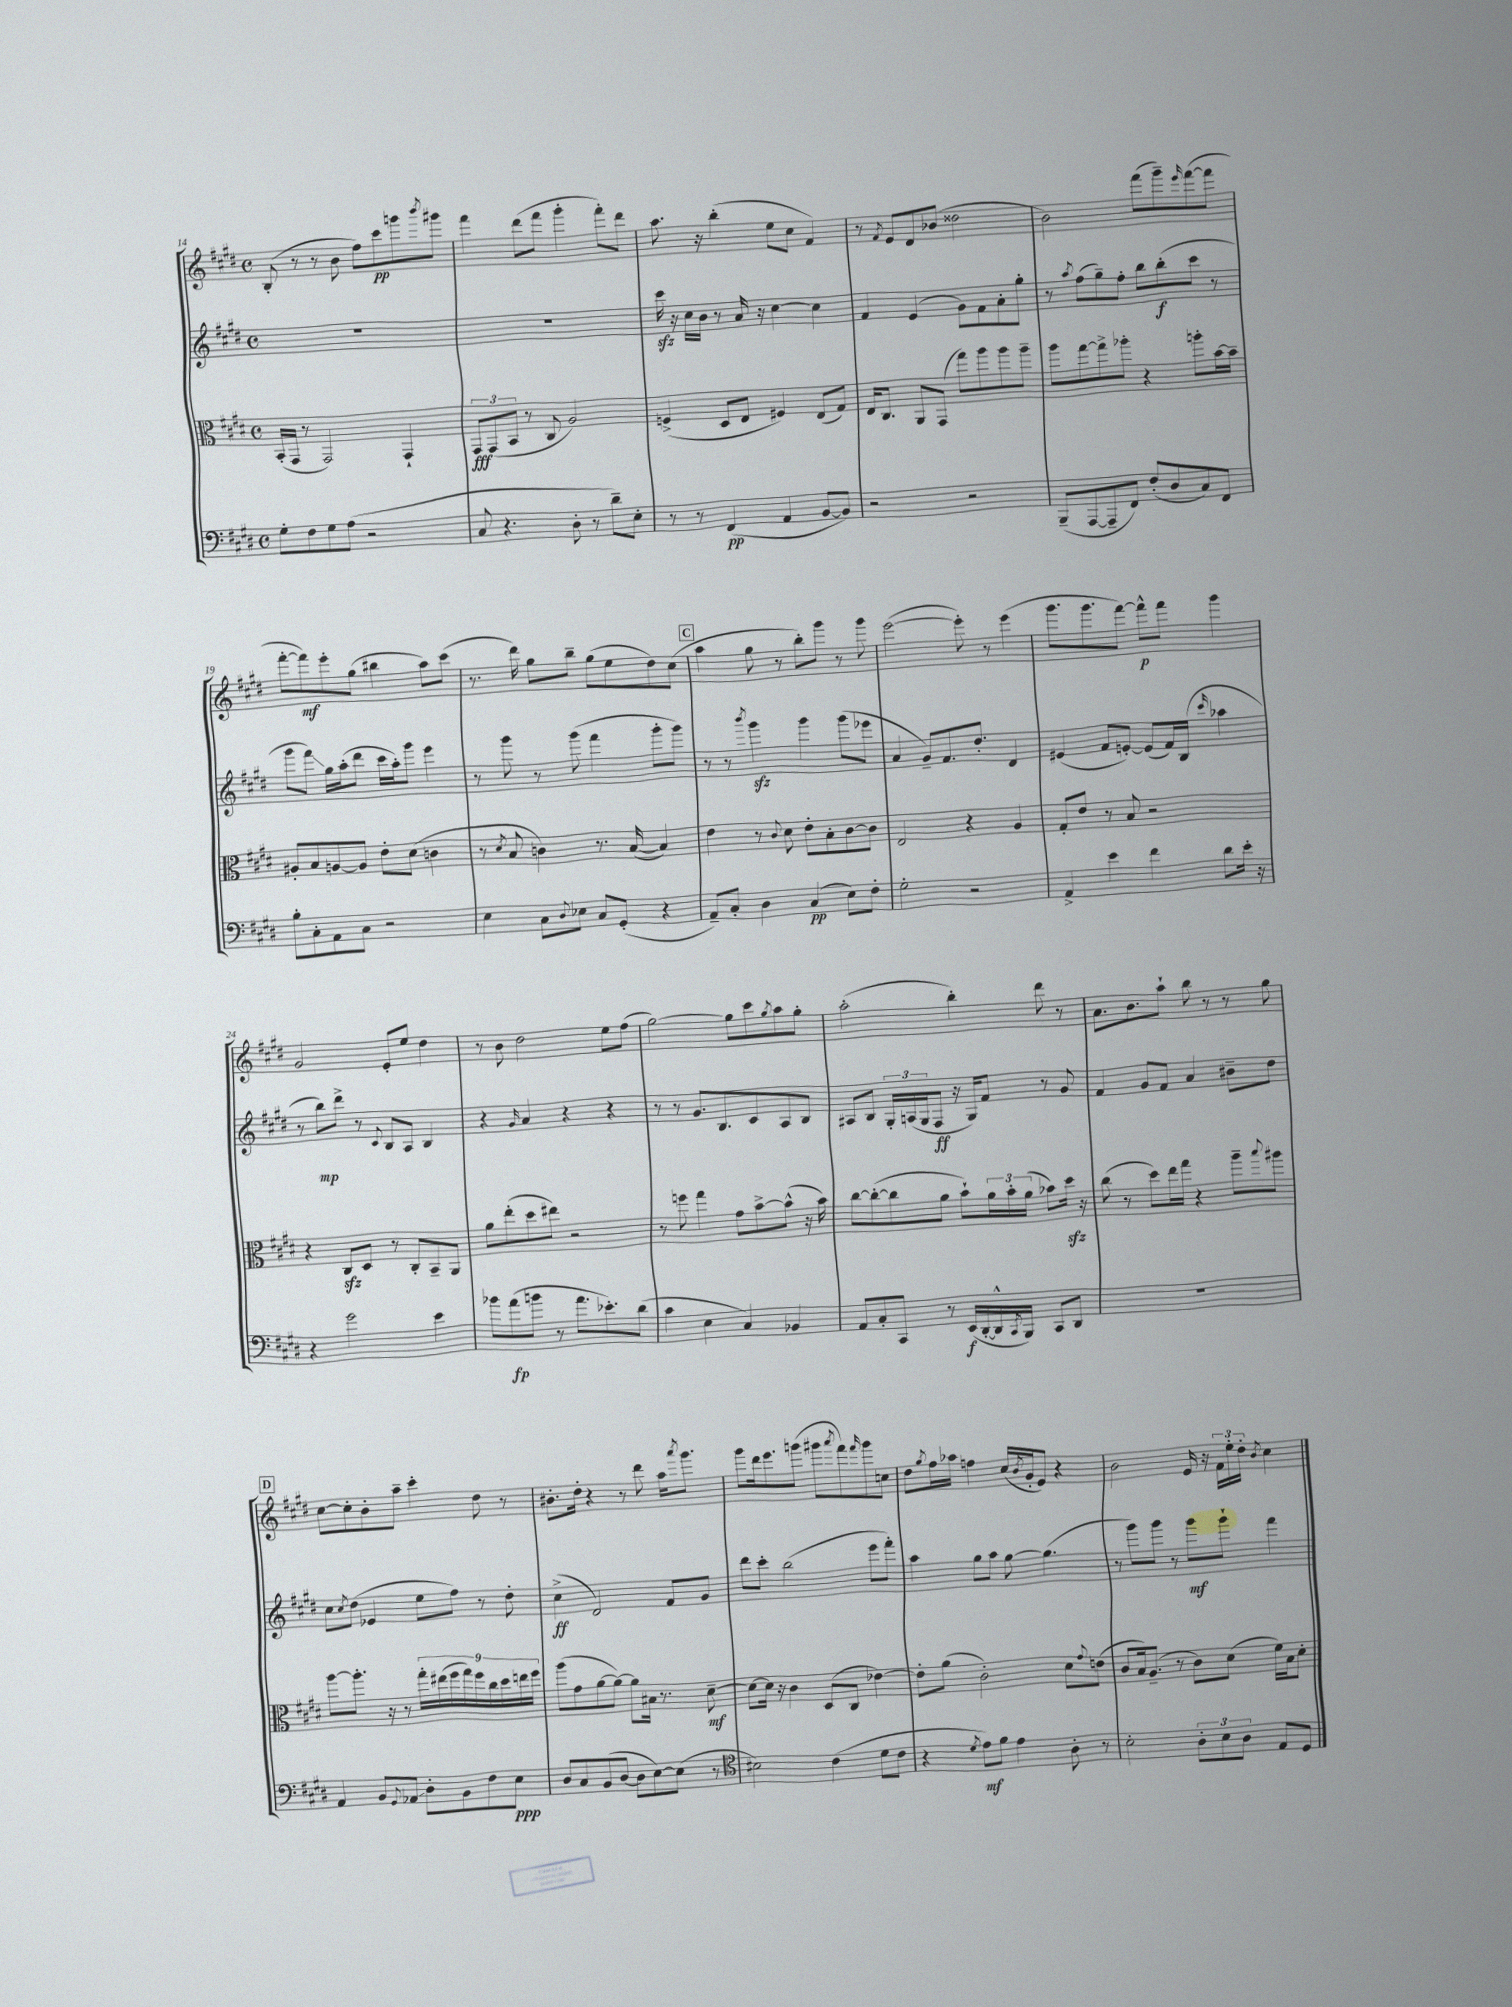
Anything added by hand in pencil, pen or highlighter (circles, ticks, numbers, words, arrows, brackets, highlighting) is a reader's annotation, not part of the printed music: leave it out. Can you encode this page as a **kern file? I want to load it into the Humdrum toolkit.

**kern	**kern	**kern	**kern
*staff4	*staff3	*staff2	*staff1
*clefF4	*clefC3	*clefG2	*clefG2
*k[f#c#g#d#]	*k[f#c#g#d#]	*k[f#c#g#d#]	*k[f#c#g#d#]
*M4/4	*M4/4	*M4/4	*M4/4
*met(c)	*met(c)	*met(c)	*met(c)
8G#'\L	(16BB'/LL	1r	(8B'/
.	16GG#/JJ	.	.
8F#\	8r	.	8r
8G#\	2GG#/)	.	8r
(8A\J	.	.	8b\
2r	.	.	8ff#\L)
.	.	.	8ccc#\
.	4GG#`/	.	8ggg\
.	.	.	8qbbb/
.	.	.	8ggg#\J
=	=	=	=
8C#/	12GG#/L	1r	4fff#\
.	(12GG#/	.	.
4.r	.	.	.
.	12BB/J	.	.
.	8r	.	(8ddd#\L
.	8C#/	.	8fff#\J
8D#'\	2A/)	.	4ggg#'\
8r	.	.	.
8d#~\L)	.	.	8fff#'\L)
8E'\J	.	.	8ddd#\J
=	=	=	=
8r	(4F^/	16ccc#\	8.aa\
.	.	16r	.
8r	.	16cc#\LL	.
.	.	16b\JJ	16r
(4FF#/	8D#/L	8r	(4bb'\
.	8E/J	16a/	.
.	.	16r	.
4AA/	4F#/)	[4cc#\	8ee\L
.	.	.	8cc#\J
[8BB/L	(8E/L	4cc#\]	4f#/)
8BB/]J)	8G#/J)	.	.
=	=	=	=
2r	16E/LK	4f#/	8r
.	8.C#/J	.	.
.	.	.	8qf#/
.	.	.	8e/L
.	8AA/L	(4e/	8d#/
.	(8GG#/J	.	(8b-/J
2r	8gg#\L)	8g#\L)	2dd##\
.	8aa\	8f#\	.
.	8aa\	8a'\	.
.	8aa~\J	8gg#'\J	.
=	=	=	=
(8BBB~/L	8aa\L	8r	2b\)
.	.	8qaa/	.
[8AAA/	[8gg#\	(8ff#\L	.
8AAA~/]	8gg#^\]	8gg#~\)	.
8FF#/J)	8aa-'\J	8ff#'\J	.
(8F#'/L	4r	8bb\L	(8fff#\L
8D#/	.	(8bb'\	8ggg#~\)
.	.	.	16qqeee/
8C#/)	8aa'\L	8ccc#\J	([8fff#\
8FF#/J	[16b\L	8r	8fff#\]J
.	16b~\]JJ	.	.
=	=	=	=
8B'\L	8A#'/L	8ggg#\L	[8fff#'\L
8C#'\	8B/	8fff#\J)	8fff#\])
8AA\	[8A/	16gg#\LL	8eee'\
.	.	(16aa'\J	.
8C#\J	8A/]J	8ddd#\J	(8gg#\J
2r	8e'\L	16ccc#\LL	4bb#\
.	.	16aa'\J)	.
.	(8d#\J	8ggg#\J	.
.	4c\	4eee\	8aa\L)
.	.	.	(8ccc#\J
=	=	=	=
4E\	8r	8r	8.r
.	8qd#/	.	.
.	8B/	8ggg#\	.
.	.	.	16ddd#\)
8C#\L	4c\)	8r	8gg#\L
8qqD#/	.	.	.
8E-\J	.	(8ggg#\	8bb~\J
8C#/L	8.r	4fff#\	(8gg#\L
(8GG#'/J	.	.	8ee\
.	([16B/	.	.
4r	4B/])	8ggg#'\L	8dd#\)
.	.	8ggg#\J)	(8cc#\J
=	=	=	=
8AA~/L)	4e\	8r	4aa\
8C#'/J	.	8r	.
.	.	8qbbb/	.
4D#\	8r	4ggg#\	8gg#\
.	8qqc#/	.	.
.	8d#\	.	8r
(4C#/	8e'\L	4ggg#\	8bb'\L)
.	8B'\	.	8ggg#\J
8E\L)	[8c#\	(8ggg#\L	8r
8F#'\J	8c#\]J	8eee-\J	8ggg#\
=	=	=	=
2G#'\	2E/	4a/	([2eee\
.	.	8g#~/L)	.
.	.	8.f#/	.
2r	4r	.	8eee'\])
.	.	8.dd#'/J	.
.	.	.	8r
.	4A/	4d#/	(4eee\
=	=	=	=
4AA^/	8G#'/L	(4e#/	8.ggg#\L
.	8e/J	.	.
.	.	.	8.ggg#\
4e\	8r	8f#/L	.
.	8B/	[8e'/J)	[8fff#\J)
4f#\	2r	(8e/]L	8fff#^^\]L
.	.	16f#/L)	8fff#\J
.	.	(16B/JJ	.
.	.	16qqccc#/	.
8d#\L	.	4aa-\	4ggg#\
16e'\Jk	.	.	.
16r	.	.	.
=	=	=	=
4r	4r	8r	2g#/
.	.	8bb\L)	.
2g#\	8C#/L	8ddd#^\J	.
.	8D#/J	8r	.
.	.	8qqc#/	.
.	8r	8B/L	8e'/L
.	8C#'/L	8A/J	8ee/J
4e\	8BB~/	4B/	4dd#\
.	8AA/J	.	.
=	=	=	=
8b-\L	8a\L	4r	8r
(8a\	(8ee'\	.	8b\
.	.	16qqg#/	.
8b\J	8dd#\	4a/	2dd#\
8r	8ee#\J)	.	.
8.a\L	2r	4r	.
8.e-'\)	.	.	.
.	.	4r	8ee\L
(8d#\J	.	.	(8ff#\J
=	=	=	=
4c#\	8r	8r	[2gg#\)
.	8ff\	8r	.
4E\	4gg#\	8.g#/L	.
.	.	8.B/	.
4C#/)	8g#\L	.	8gg#\]L
.	[8b^\	8c#/	8ccc#\
.	.	.	8qgg#/
4BB-/	(8b^^\]J	8A/	8aa\
.	16r	8B/J	8gg#'\J
.	16b\)	.	.
=	=	=	=
8AA/L	[8cc#\L	8A#/L	(2aa'\
8C#'/	(8cc#'\_	8B/J	.
8CC#/J	8cc#\]	24G#'/LL	.
.	.	(24A/	.
.	.	24G#/J	.
8r	8a\J	8F#/J	.
(16EE/LL	8b`\L)	16r	4bb'\)
[16DD#'/	.	16G#/LK)	.
16DD#^^/]	24a\L	8f#/J	.
.	24b'\	.	.
8qCC#/	.	.	.
16BBB/JJ)	.	.	.
.	(24a\JJ	.	.
8CC#/L	8b-\L)	8r	8ddd#\
8DD#/J	16dd#\Jk	8g#/	8r
.	16r	.	.
=	=	=	=
1r	(8cc#\	4f#/	8.a\L
.	8r	.	.
.	.	.	8.b\
.	8dd#\L)	8g#/L	.
.	16ee\L	8f#/J	8aa`\J
.	16gg#\JJ	.	.
.	4r	4a/	8bb\
.	.	.	8r
.	8aa~\L	8b#~\L	8r
.	8qqbb/	.	.
.	8aa#\J	8dd#\J	8gg#\
=	=	=	=
4AA/	[8aa\L	8cc#\L	[8cc#\L
.	.	8qcc#/	.
.	8.aa'\]J	(8dd#\J	8cc#'\]
8BB/L	.	4e-/	8b'\
.	16r	.	.
8qqGG#/	.	.	.
8AA-/J	8r	.	8aa~\J
8D#'\L	18gg#'\LL	8ee\L	4ccc#'\
.	(18ee#\	.	.
.	18ff#\	.	.
8BB\	.	8ff#\J)	.
.	18gg#\)	.	.
.	18ff#\	.	.
8F#\	.	8r	8dd#\
.	18cc#\	.	.
.	18dd#\	.	.
8E\J	.	8dd#'\	8r
.	18ee\	.	.
.	18ff#\JJ	.	.
=	=	=	=
8D#/L	(8aa\L	(4cc#^\	8.b#'\L
8C#/	8g#\	.	.
.	.	.	16dd#'\Jk
(8BB/	[8a\	2d#/)	4r
[8D#/J	8a\_J)	.	.
8D#\]L	8a\]L	.	8r
[8E\)	16B#\Jk	.	8ddd#\
.	8.r	.	.
(8E\]J	.	8f#/L	16aa\LK
.	.	.	8qaaa/
.	.	.	8.ggg#\J
8r	[8d#~\	8g#/J	.
=	=	=	=
*clefC4	*	*	*
2B#\)	8d#\_L	8ddd#\L	8ggg#\L
.	16d#\]Jk	8ccc#'\J	16ddd#\k
.	16r	.	8.eee\
.	4c#\	(2bb\	.
.	.	.	(8ggg\J
(4c#\	(8D#/L	.	8ggg#\L
.	.	.	8qaaa/
.	8C#/J	.	8fff#\)
.	.	.	16qqfff#/
8d#\L	[4e-\)	8eee\L	8ggg#\
8c#\J	.	8fff#'\J)	8cc\J
=	=	=	=
4r	8e-'\]L	4aa\	8dd#\L
.	.	.	8qgg#/
.	(8a\J	.	16ff#\L
.	.	.	16aa-\JJ
8qd#/	.	.	.
8e\L)	2c#'\)	8gg#\L	4ff\
8f#\J	.	8aa\J	.
4e\	.	[8gg#\	(16cc#/LL
.	.	.	8qb/
.	.	.	16g#'/J
.	.	(4.gg#\]	8e/J)
8A'\	8d#\L	.	4r
.	8qqg#/	.	.
8r	(8e\J	.	.
=	=	=	=
2B'\	8c#/L	8r	2b\
.	16B/k)	8ggg#\L)	.
.	(8.A~/J	.	.
.	.	8ggg#\J	.
.	8r	8r	.
12A'\L	8c#\L)	8ggg#\L	16e/
.	.	.	16r
12B\	.	.	.
.	(8d#\J	8ggg#`\J	24f#\LL
12A\J	.	.	24ee'\
.	.	.	24dd#'\JJ
.	.	.	8qb/
8E/L	16f#\LL)	4fff#\	4cc#\
.	16B\J	.	.
8D#/J	8d#'\J	.	.
==	==	==	==
*-	*-	*-	*-
